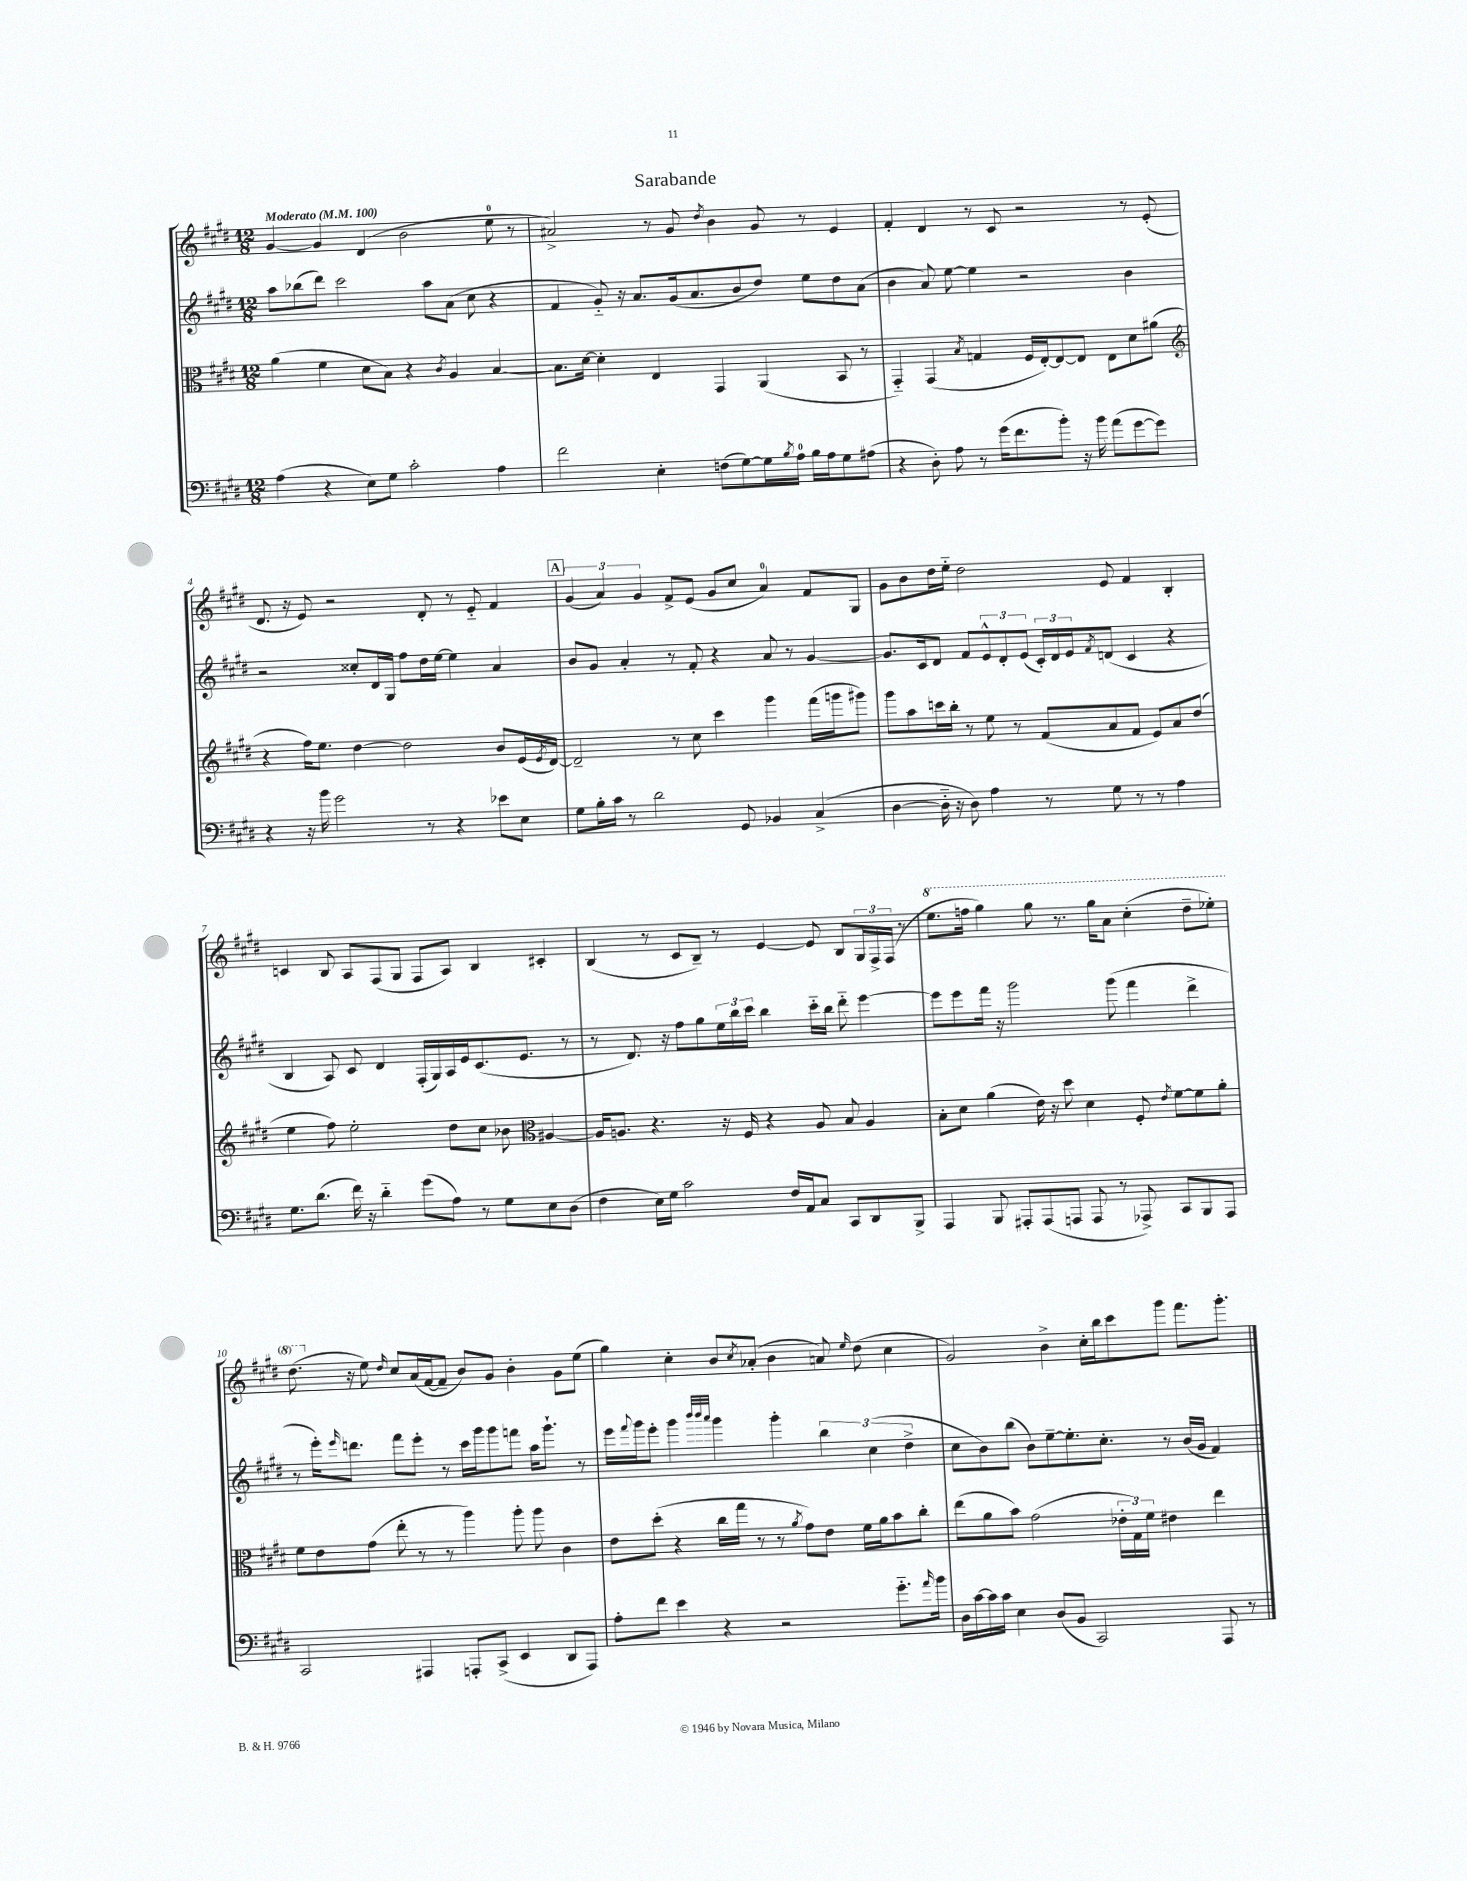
\header { title = "Sarabande" }
<<
\new StaffGroup <<
\new Staff = "s0" {
    \clef treble \key e \major \numericTimeSignature \time 12/8 \tempo "Moderato" 4 = 100
    gis'4~ gis'4 dis'4( b'2 e''8-0 r8 |
    ais'2->) r8 gis'8 \acciaccatura { dis''8 } b'4 gis'8 r8 e'4 |
    fis'4-. dis'4 r8 cis'8 r2 r8 e'8-.( |
    dis'8. r16 e'8) r2 dis'8-. r8 e'8-_ fis'4 |
    \mark \markup { \box "A" } \tuplet 3/2 { gis'4( a'4) gis'4 } fis'8-> e'8( gis'8 cis''8 a'4-0) fis'8 gis8 |
    gis'8 b'8 dis''16 e''16-_ dis''2 e'8 fis'4 b4-. |
    c'4 b8 a8 fis8( gis8 fis8 a8) b4 cis'4-. |
    b4( r8 cis'8 b8--) r8 e'4~ e'8 b8 \tuplet 3/2 { gis16 fis16-> fis16( } r8 |
    \ottava #1 e'''8. f'''16 gis'''4) gis'''8 r8. gis'''16 a''8 cis'''4-.( dis'''8-- ees'''8-.) |
    dis'''8.( \ottava #0 r16 e''8) \grace { dis''16 } cis''8 a'16( fis'16~ fis'8-- b'8) gis'8 b'4-. gis'8 e''8( |
    gis''4) cis''4-. b'8 \acciaccatura { cis''8 } aes'8-.( b'4 a'8) \grace { e''16 } dis''8( cis''4 |
    gis'2) b'4-> cis''16-. b''16 cis'''8 gis'''8 fis'''8. gis'''8.-. \bar "|." |
}
\new Staff = "s1" {
    \clef treble \key e \major \numericTimeSignature \time 12/8
    a''8 bes''8( dis'''8) cis'''2 a''8 a'8( cis''8 r4 |
    fis'4 gis'8-_) r16 a'8. gis'16( a'8. b'8 dis''8) e''8 dis''8 a'8( |
    b'4 a'8) e''8~ e''4 r2 b'4 |
    r2 cisis''8-. dis'16 gis16 fis''8 dis''16 e''16~ e''4 a'4 |
    \mark \markup { \box "A" } b'8 gis'8 a'4-. r8 fis'8-. r4 a'8 r8 gis'4~ |
    gis'8. cis'16 dis'8 fis'8 \tuplet 3/2 { e'8-^ dis'8-. e'8( } \tuplet 3/2 { cis'16-.) dis'16 e'16 } \acciaccatura { fis'8 } d'8( cis'4 r4 |
    b4 a8) cis'8 dis'4 fis16-.( gis16) a16 e'16 cis'8.( e'8. r8 |
    r8 dis'8.) r16 fis''8 gis''8 \tuplet 3/2 { e''16 b''16 cis'''16 } b''4 cis'''16-_ b''16 dis'''8-_ e'''4~ |
    e'''8 e'''8 fis'''16 r16 gis'''2 gis'''8( fis'''4 dis'''4-> |
    r8 e'''16-.) \grace { e'''16 } d'''8. fis'''8 e'''8-. r8 cis'''16 gis'''16 gis'''8 f'''8 a''16 gis'''8.-! r8 |
    e'''16 \appoggiatura { fis'''8 } gis'''16 e'''8-. gis'''4 \grace { b'''32 b'''32 a'''32 } gis'''4 gis'''4-. \tuplet 3/2 { b''4 cis''4( dis''4-> } |
    cis''8 b'8) b''8( b'8) e''8~-- e''8.-. cis''8.-. r8 b'16( gis'16 fis'4) \bar "|." |
}
\new Staff = "s2" {
    \clef alto \key e \major \numericTimeSignature \time 12/8
    a'4( fis'4 dis'8 b8) r4 \acciaccatura { cis'8 } a4 b4~ |
    b8. dis'16~ dis'4-. e4 gis,4 a,4( b,8 r8 |
    gis,4-_) gis,4( \acciaccatura { b8 } g4 fis16 e16~-.) e8~ e8 e8 dis'8 ais'8( |
    \clef treble r4 fis''16) e''8. dis''4~ dis''2 b'8 e'16( \acciaccatura { e'8 } dis'16~) |
    \mark \markup { \box "A" } dis'2-- r8 cis''8 cis'''4 gis'''4 fis'''16( g'''16 gis'''8) |
    gis'''8 a''8 c'''16 b''16-. r8 e''8 r8 fis'8( a'8 fis'8 e'8) a'8 dis''8( |
    e''4 fis''8) e''2-. dis''8 cis''8 bes'8 \clef alto ais4~ |
    ais16 a8. r4. r16 fis16 r4 a8 b8 a4 |
    b8-. dis'8 a'4( e'16) r16 dis''8 dis'4 fis8-. \acciaccatura { e'8 } fis'8~ fis'8 a'8-. |
    fis'8 e'8 gis'8( e''8-. r8 r8 a''4) a''8-. a''8 cis'4 |
    e'8 dis''8-.( r4 cis''16 gis''16 r8 r8 \acciaccatura { a'8 } gis'8) e'8 fis'16 a'16 b'8 cis''8-. |
    e''8( a'8 b'8) gis'2( \tuplet 3/2 { ees'16-. gis16) fis'16 } eis'4 e''4 \bar "|." |
}
\new Staff = "s3" {
    \clef bass \key e \major \numericTimeSignature \time 12/8
    a4( r4 e8) gis8 cis'2-. a4 |
    fis'2 e4-. f8( gis8~) gis16 \acciaccatura { b8 } a16-0 b16 a16 gis8 ais8( |
    r4 dis8-.) a8 r8 gis'16( fis'8. b'8-.) r16 b'16 a'8( gis'8~ gis'8) |
    r4 r16 b'16 gis'2 r8 r4 ees'8 e8 |
    \mark \markup { \box "A" } gis8 b16-. cis'16 r8 dis'2 gis,8 bes,4 cis4->( |
    dis4~ dis16-_ r16 dis8) a4 r8 gis8 r8 r8 a4 |
    gis8. dis'8.( fis'16) r16 dis'4-_ gis'8( a8) r8 gis8 e8 dis8( |
    fis4 e16) gis16 cis'2 fis16 a,16 cis8 cis,8 dis,8 b,,8-> |
    a,,4 b,,8 ais,,8-. ais,,8( a,,8 a,,8 r8 aes,,8->) cis,8 b,,8 aes,,8 |
    cis,2 ais,,4 a,,8-. cis,8->( e,4 dis,8 a,,8) |
    a8-. fis'8 e'4 r4 r2 gis'8.-_ \grace { a'16 } b'16 |
    dis16 cis'16~ cis'16 cis'16 e4 dis8( b,8 cis,2) a,,8 r8 \bar "|." |
}
>>
>>
